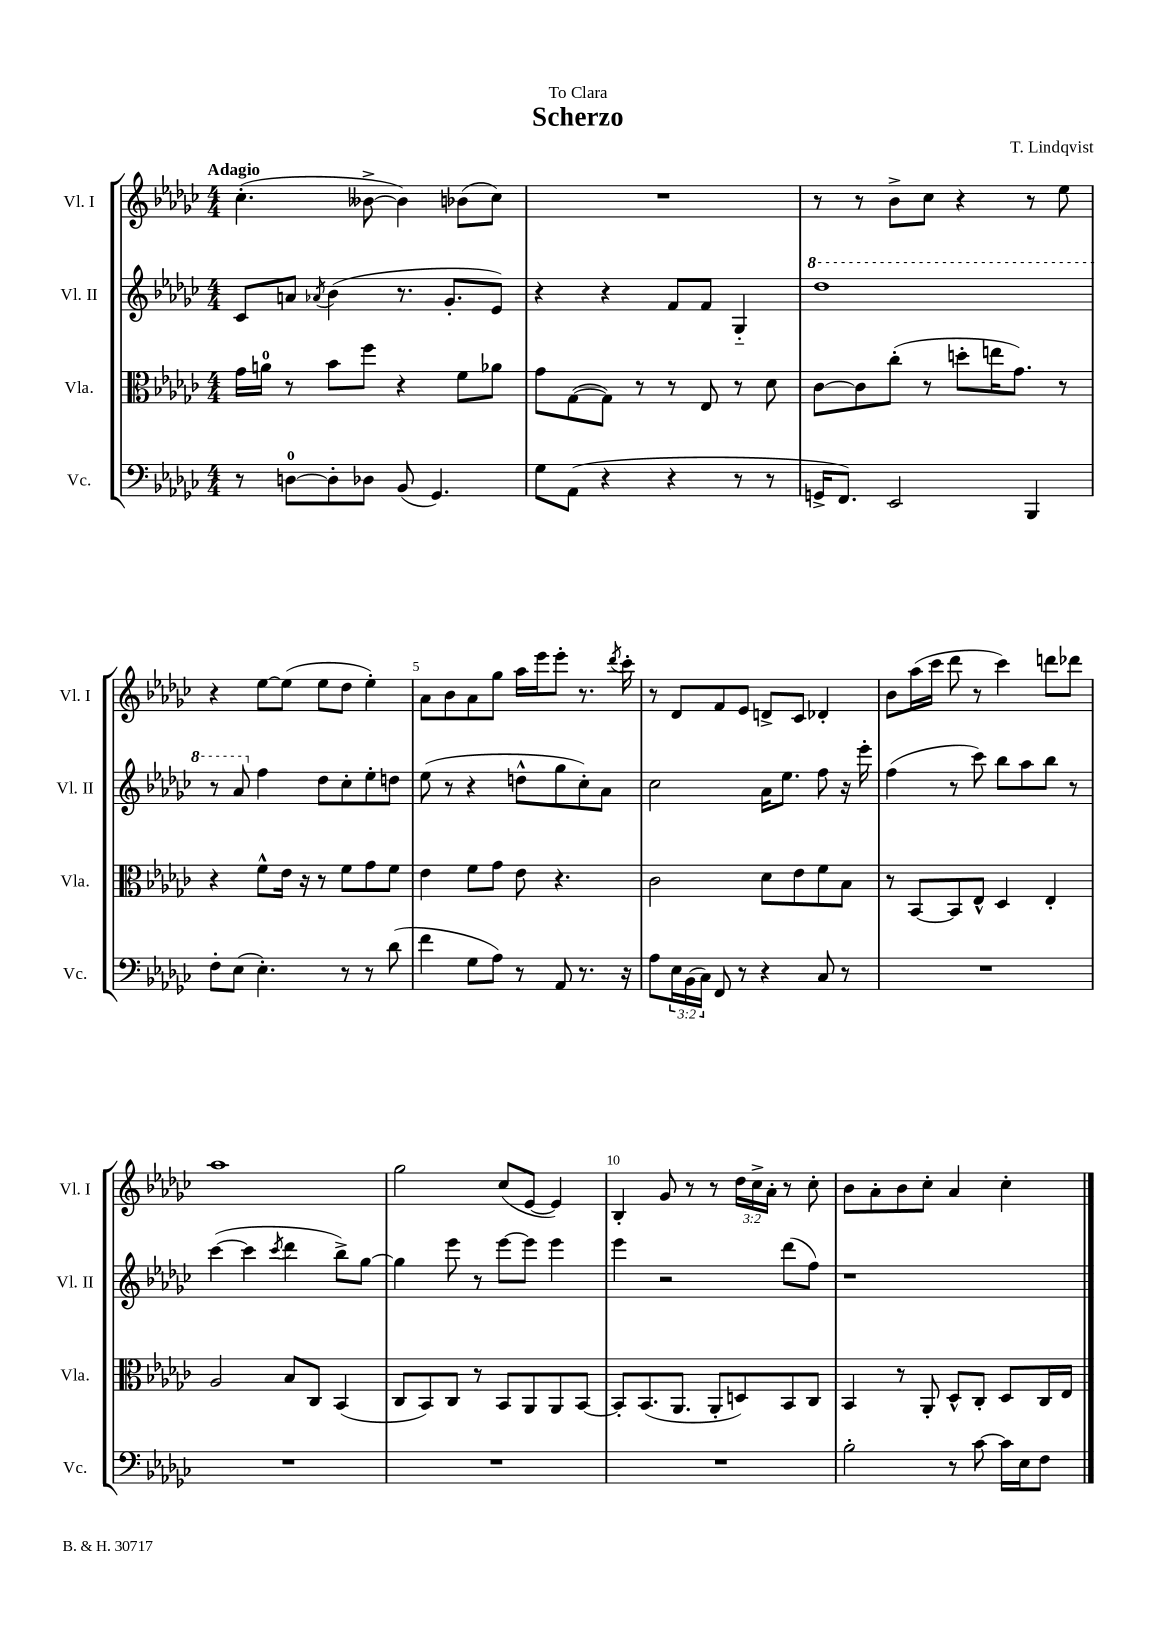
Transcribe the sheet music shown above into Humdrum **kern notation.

**kern	**kern	**kern	**kern
*staff4	*staff3	*staff2	*staff1
*clefF4	*clefC3	*clefG2	*clefG2
*k[b-e-a-d-g-c-]	*k[b-e-a-d-g-c-]	*k[b-e-a-d-g-c-]	*k[b-e-a-d-g-c-]
*M4/4	*M4/4	*M4/4	*M4/4
8r	16g-	8c-	(4.cc-'
.	16a	.	.
[8D	8r	8a	.
.	.	8qa-	.
8D']	8b-	(4b-	.
8D-	8ff	.	[8b--^
(8BB-	4r	8.r	4b--])
4.GG-)	.	.	.
.	.	8.g-'	.
.	8f	.	(8b-
.	8a-	8e-)	8cc-)
=	=	=	=
8G-	8g-	4r	1r
(8AA-	([8G-	.	.
4r	8G-])	4r	.
.	8r	.	.
4r	8r	8f	.
.	8E-	8f	.
8r	8r	4G-'~	.
8r	8d-	.	.
=	=	=	=
16GG^	[8c-	1ddd-	8r
8.FF)	.	.	.
.	8c-]	.	8r
2EE-	(8cc-'	.	8b-^
.	8r	.	8cc-
.	8dd'	.	4r
.	16ee	.	.
.	8.g-)	.	.
4BBB-	.	.	8r
.	8r	.	8ee-
=	=	=	=
8F'	4r	8r	4r
(8E-	.	8aa-	.
4.E-')	8f^^	4ff	[8ee-
.	16e-	.	(8ee-]
.	16r	.	.
.	8r	8dd-	8ee-
8r	8f	8cc-'	8dd-
8r	8g-	8ee-'	4ee-')
(8d-	8f	8dd	.
=	=	=	=
4f	4e-	(8ee-	8a-
.	.	8r	8b-
8G-	8f	4r	8a-
8A-)	8g-	.	8gg-
8r	8e-	8dd^^	16aa-
.	.	.	16eee-
8AA-	4.r	8gg-	8eee-'
8.r	.	8cc-')	8.r
.	.	8a-	.
.	.	.	8qddd-
16r	.	.	16ccc-'
=	=	=	=
8A-	2c-	2cc-	8r
24E-	.	.	8d-
(24BB-	.	.	.
24C-)	.	.	.
8FF	.	.	8f
8r	.	.	8e-
4r	8d-	16a-	8d^
.	.	8.ee-	.
.	8e-	.	8c-
8C-	8f	8ff	4d-'
8r	8B-	16r	.
.	.	16eee-'	.
=	=	=	=
1r	8r	(4ff	8b-
.	[8BB-	.	(16aa-
.	.	.	16ccc-
.	8BB-]	8r	8ddd-
.	8E-^^	8ccc-)	8r
.	4D-	8bb-	4ccc-)
.	.	8aa-	.
.	4E-'	8bb-	8ddd
.	.	8r	8ddd-
=	=	=	=
1r	2A-	([4ccc-	1aa-
.	.	4ccc-]	.
.	.	8qccc-	.
.	8B-	4ddd-	.
.	8C-	.	.
.	(4BB-	8bb-^)	.
.	.	[8gg-	.
=	=	=	=
1r	8C-	4gg-]	2gg-
.	8BB-)	.	.
.	8C-	8eee-	.
.	8r	8r	.
.	8BB-	[8eee-	(8cc-
.	8AA-	8eee-]	[8e-
.	8AA-	4eee-	4e-])
.	[8BB-	.	.
=	=	=	=
1r	8BB-']	4eee-	4B-'
.	(8.BB-	.	.
.	.	2r	8g-
.	8.AA-	.	.
.	.	.	8r
.	8AA-'	.	8r
.	8D)	.	24dd-
.	.	.	24cc-^
.	.	.	24a-'
.	8BB-	(8ddd-	8r
.	8C-	8ff)	8cc-'
=	=	=	=
2B-'	4BB-	1r	8b-
.	.	.	8a-'
.	8r	.	8b-
.	8AA-'	.	8cc-'
8r	8D-^^	.	4a-
[8c-	8C-'	.	.
16c-]	8D-	.	4cc-'
16E-	.	.	.
8F	16C-	.	.
.	16E-	.	.
==	==	==	==
*-	*-	*-	*-
